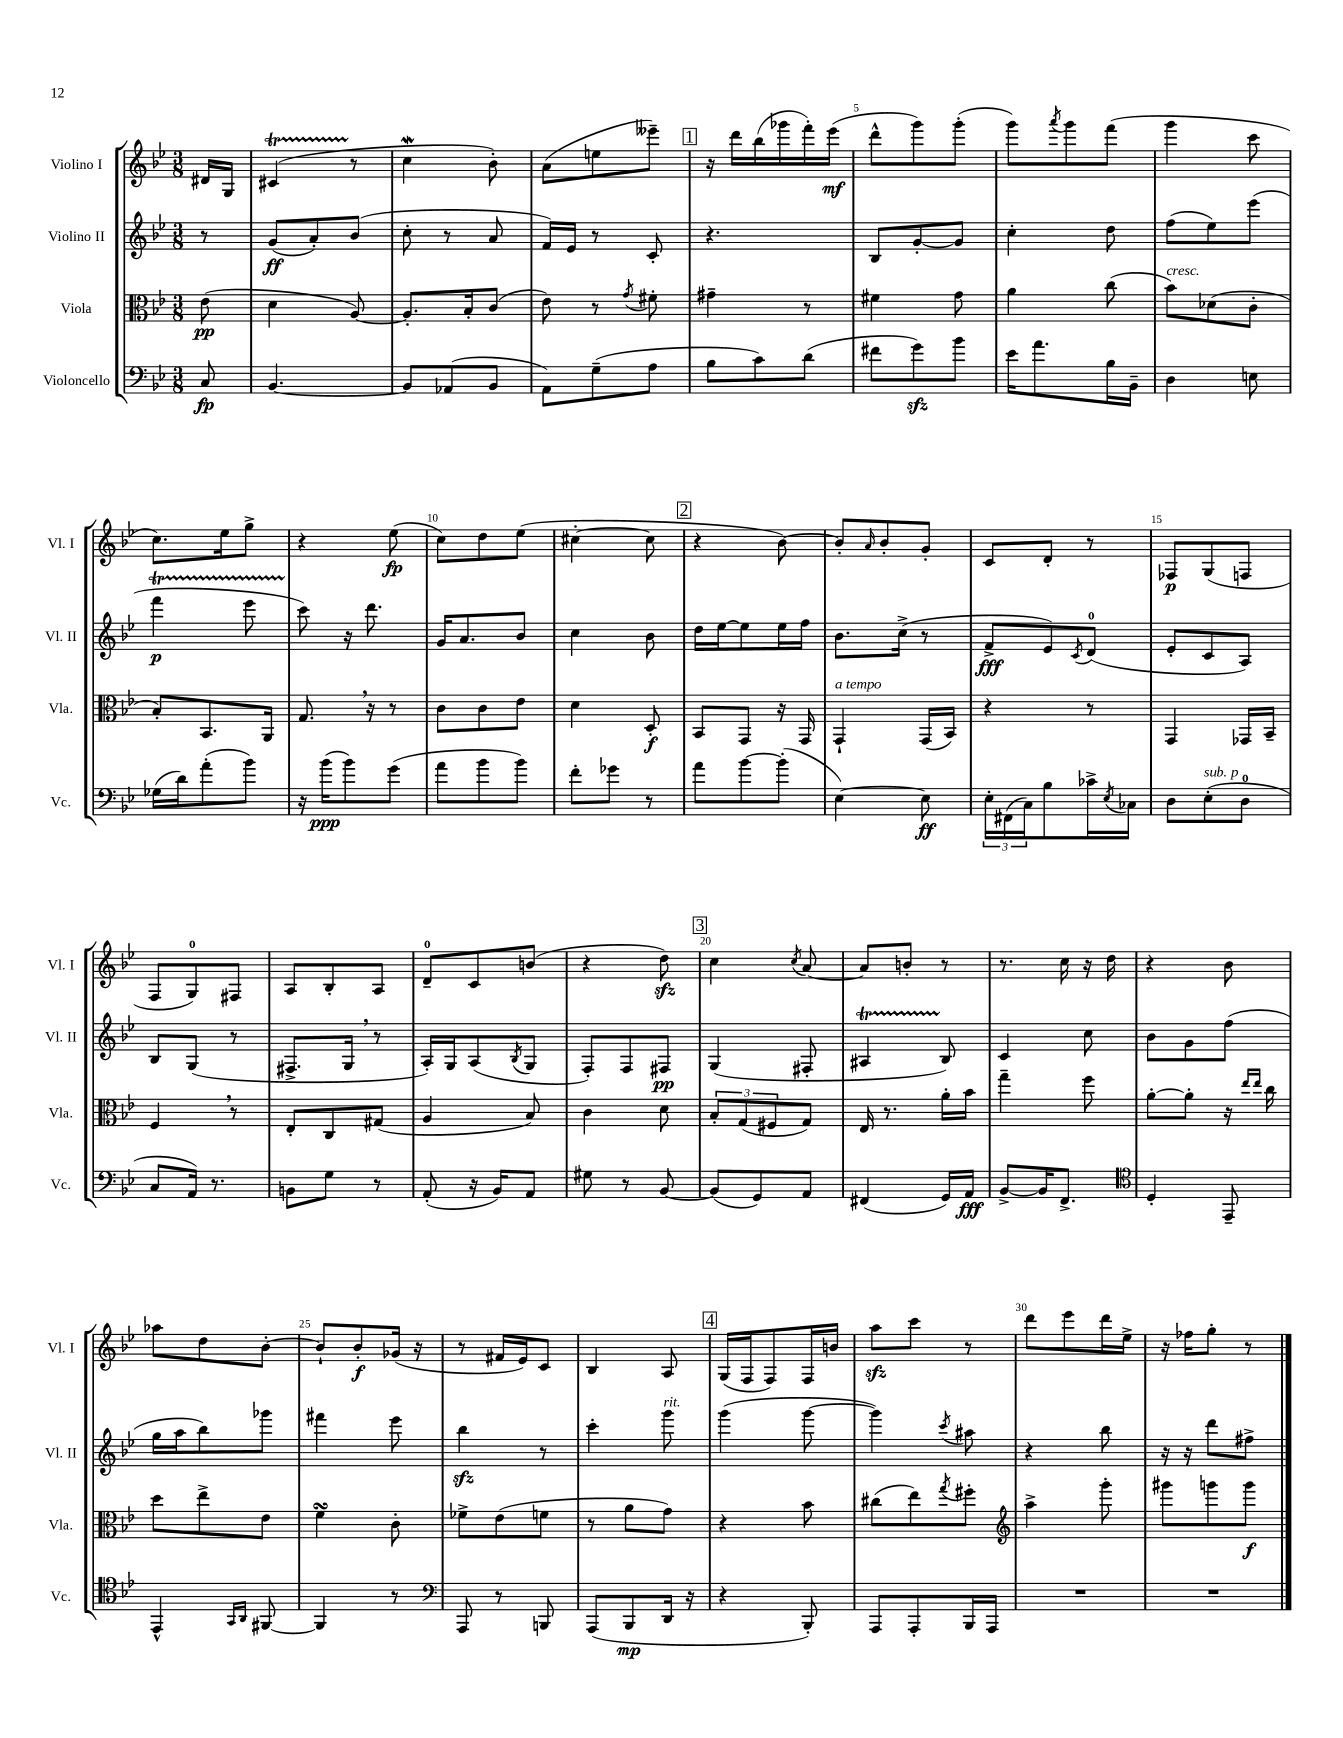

**kern	**dynam	**kern	**dynam	**kern	**dynam	**kern	**dynam
*part4	*part4	*part3	*part3	*part2	*part2	*part1	*part1
*staff4	*staff4	*staff3	*staff3	*staff2	*staff2	*staff1	*staff1
*I"Violoncello	*	*I"Viola	*	*I"Violino II	*	*I"Violino I	*
*I'Vc.	*	*I'Vla.	*	*I'Vl. II	*	*I'Vl. I	*
*clefF4	*	*clefC3	*	*clefG2	*	*clefG2	*
*k[b-e-]	*	*k[b-e-]	*	*k[b-e-]	*	*k[b-e-]	*
*M3/8	*	*M3/8	*	*M3/8	*	*M3/8	*
=	=	=	=	=	=	=	=
8C/	fp	(8e-\	pp	8r	.	16d#X/LL	.
.	.	.	.	.	.	16G/JJ	.
=1	=1	=1	=1	=1	=1	=1	=1
[4.BB-/	.	4d\	.	(8g/L	ff	(4c#Xt/	.
.	.	.	.	8a'/)	.	.	.
.	.	[8A/)	.	(8b-/J	.	8r	.
=2	=2	=2	=2	=2	=2	=2	=2
8BB-/L]	.	8.A'/L]	.	8cc'\	.	4ccW\	.
(8AA-X/	.	.	.	8r	.	.	.
.	.	16B-'/k	.	.	.	.	.
8BB-/J	.	(8c/J	.	8a/	.	8b-'\)	.
=3	=3	=3	=3	=3	=3	=3	=3
8AA\L)	.	8e-\)	.	16f/LL)	.	(8a\L	.
.	.	.	.	16e-/JJ	.	.	.
(8G~\	.	8r	.	8r	.	8een\	.
.	.	8qg/	.	.	.	.	.
8A\J	.	8f#X'\	.	8c'/	.	8eee--X~\J)	.
!!LO:REH:place=s1:t=1
=4	=4	=4	=4	=4	=4	=4	=4
8B-\L	.	4g#X~\	.	4.r	.	16r	.
.	.	.	.	.	.	16ddd\LL	.
8c\)	.	.	.	.	.	(16bb-\	.
.	.	.	.	.	.	16ggg-X\	.
(8d\J	.	8r	.	.	.	16fff'\)	.
.	.	.	.	.	.	(16eee-\JJ	mf
=5	=5	=5	=5	=5	=5	=5	=5
8f#X\L	.	4f#X\	.	8B-/L	.	8ddd^^\L	.
8gzz\)	.	.	.	[8g'/	.	8ggg\)	.
8b-\J	.	8g\	.	8g/J]	.	(8ggg'\J	.
=6	=6	=6	=6	=6	=6	=6	=6
16e-\KL	.	4a\	.	4cc'\	.	8ggg\L)	.
8.a\	.	.	.	.	.	.	.
.	.	.	.	.	.	8qaaa/	.
.	.	.	.	.	.	8ggg\	.
16B-\L	.	(8cc\	.	8dd\	.	(8fff\J	.
16BB-~\JJ	.	.	.	.	.	.	.
=7	=7	=7	=7	=7	=7	=7	=7
!	!	!LO:TX:a:i:t=cresc.	!	!	!	!	!
4D\	.	8b-\L)	.	(8ff\L	.	4ggg\	.
.	.	(8d-X\	.	8ee-\)	.	.	.
8En\	.	8c'\J	.	(8eee-\J	.	8ccc\	.
!!LO:LB:g=z
=8	=8	=8	=8	=8	=8	=8	=8
(16G-X\LL	.	8B-'/L)	.	4fffT\	p	8.cc\L)	.
16d\J)	.	.	.	.	.	.	.
(8a'\	.	8.BB-/	.	.	.	.	.
.	.	.	.	.	.	16ee-\k	.
8b-\J)	.	.	.	8eee-TTT\	.	8gg^\J	.
.	.	16AA/Jk	.	.	.	.	.
=9	=9	=9	=9	=9	=9	=9	=9
16r	.	8.G,/	.	8ccc\)	.	4r	.
(16b-\KL	ppp	.	.	.	.	.	.
8b-\)	.	.	.	16r	.	.	.
.	.	16r	.	8.ddd\	.	.	.
(8g\J	.	8r	.	.	.	(8ee-\	fp
=10	=10	=10	=10	=10	=10	=10	=10
8a\L	.	8c\L	.	16g/KL	.	8cc\L)	.
.	.	.	.	8.a/	.	.	.
8b-\	.	8c\	.	.	.	8dd\	.
8b-\J)	.	8e-\J	.	8b-/J	.	(8ee-\J	.
=11	=11	=11	=11	=11	=11	=11	=11
8f'\L	.	4d\	.	4cc\	.	[4cc#X'\	.
8g-X\J	.	.	.	.	.	.	.
8r	.	8D'/	f	8b-\	.	8cc#\]	.
!!LO:REH:place=s1:t=2
=12	=12	=12	=12	=12	=12	=12	=12
8a\L	.	8BB-/L	.	16dd\LL	.	4r	.
.	.	.	.	[16ee-\J	.	.	.
[8b-\	.	8GG/J	.	8ee-\]	.	.	.
(8b-'\J]	.	16r	.	16ee-\L	.	[8b-\)	.
.	.	16GG/	.	16ff\JJ	.	.	.
=13	=13	=13	=13	=13	=13	=13	=13
!	!	!LO:TX:a:i:t=a tempo	!	!	!	!	!
[4E-\)	.	4GG`/	.	8.b-\L	.	8b-'/L]	.
.	.	.	.	.	.	16qqa/	.
.	.	.	.	.	.	8b-'/	.
.	.	.	.	(16cc^\Jk	.	.	.
8E-\]	ff	(16GG/LL	.	8r	.	8g'/J	.
.	.	16BB-/JJ)	.	.	.	.	.
=14	=14	=14	=14	=14	=14	=14	=14
24E-'\LL	.	4r	.	8f^/L	fff	8c/L	.
(24FF#X\	.	.	.	.	.	.	.
24C\J)	.	.	.	.	.	.	.
8B-\	.	.	.	8e-/)	.	8d'/J	.
.	.	.	.	8qc/	.	.	.
16c-X^\L	.	8r	.	(8d/J	.	8r	.
8qE-/	.	.	.	.	.	.	.
16C-X\JJ	.	.	.	.	.	.	.
=15	=15	=15	=15	=15	=15	=15	=15
8D\L	.	4GG/	.	8e-'/L	.	8F-X/L	p
!LO:TX:a:i:t=sub. p	!	!	!	!	!	!	!
(8E-'\	.	.	.	8c/	.	(8G/	.
8D\J	.	16GG-X/LL	.	8A/J)	.	8Fn/J	.
.	.	16BB-~/JJ	.	.	.	.	.
!!LO:LB:g=z
=16	=16	=16	=16	=16	=16	=16	=16
8C/L	.	4F,/	.	8B-/L	.	8F/L	.
16AA/Jk)	.	.	.	(8G/J	.	8G/)	.
8.r	.	.	.	.	.	.	.
.	.	8r	.	8r	.	8F#X/J	.
=17	=17	=17	=17	=17	=17	=17	=17
8BBn\L	.	8E-'/L	.	8.F#X^/L	.	8A/L	.
8G\J	.	8C/	.	.	.	8B-'/	.
.	.	.	.	16G,/Jk	.	.	.
8r	.	(8G#X/J	.	8r	.	8A/J	.
=18	=18	=18	=18	=18	=18	=18	=18
(8AA'/	.	4A/	.	16A'/LL)	.	8d~/L	.
.	.	.	.	16G/J	.	.	.
16r	.	.	.	(8A/	.	8c/	.
16BB-/KL)	.	.	.	.	.	.	.
.	.	.	.	8qB-/	.	.	.
8AA/J	.	8B-/)	.	8G/J	.	(8bn/J	.
=19	=19	=19	=19	=19	=19	=19	=19
8G#X\	.	4c\	.	8F'/L)	.	4r	.
8r	.	.	.	8F/	.	.	.
[8BB-/	.	8d\	.	8F#X/J	pp	8ddzz\)	.
!!LO:REH:place=s1:t=3
=20	=20	=20	=20	=20	=20	=20	=20
(8BB-/L]	.	12B-'/L	.	(4G/	.	4cc\	.
.	.	(12G/	.	.	.	.	.
8GG/)	.	.	.	.	.	.	.
.	.	12F#X/	.	.	.	.	.
.	.	.	.	.	.	8qcc/	.
8AA/J	.	8G/J)	.	8F#X'/	.	[8a/	.
=21	=21	=21	=21	=21	=21	=21	=21
(4FF#X/	.	16E-/	.	4A#Xt/	.	8a/L]	.
.	.	8.r	.	.	.	.	.
.	.	.	.	.	.	8bn'/J	.
16GG/LL)	.	16a'\LL	.	8B-/)	.	8r	.
16AA/JJ	fff	16b-\JJ	.	.	.	.	.
=22	=22	=22	=22	=22	=22	=22	=22
[8BB-^/L	.	4gg~\	.	4c/	.	8.r	.
16BB-/K]	.	.	.	.	.	.	.
8.FF^/J	.	.	.	.	.	16cc\	.
.	.	8ff\	.	8cc\	.	16r	.
.	.	.	.	.	.	16dd\	.
=23	=23	=23	=23	=23	=23	=23	=23
*clefC4	*	*	*	*	*	*	*
4D'/	.	[8a'\L	.	8b-\L	.	4r	.
.	.	8a'\J]	.	8g\	.	.	.
8EE-~/	.	16r	.	(8ff\J	.	8b-\	.
.	.	16qqee-/LL	.	.	.	.	.
.	.	16qqee-/JJ	.	.	.	.	.
.	.	16cc\	.	.	.	.	.
!!LO:LB:g=z
=24	=24	=24	=24	=24	=24	=24	=24
4EE-^^/	.	8dd\L	.	16gg\LL	.	8aa-X\L	.
.	.	.	.	16aa\J	.	.	.
.	.	8ee-^\	.	8bb-\)	.	8dd\	.
16qqGG/LL	.	.	.	.	.	.	.
16qqAA/JJ	.	.	.	.	.	.	.
[8FF#X/	.	8e-\J	.	8ggg-X\J	.	[8b-'\J	.
=25	=25	=25	=25	=25	=25	=25	=25
4FF#/]	.	4fsSSS\	.	4fff#X\	.	8b-`/L]	.
.	.	.	.	.	.	8b-'/	f
8r	.	8c'\	.	8eee-\	.	(16g-X/Jk	.
.	.	.	.	.	.	16r	.
=26	=26	=26	=26	=26	=26	=26	=26
*clefF4	*	*	*	*	*	*	*
8AAA/	.	8f-X^\L	.	4bb-zz\	.	8r	.
8r	.	(8e-\	.	.	.	16f#X/LL	.
.	.	.	.	.	.	16e-/J)	.
8BBBn/	.	8fn\J	.	8r	.	8c/J	.
=27	=27	=27	=27	=27	=27	=27	=27
(8AAA/L	.	8r	.	4ccc'\	.	4B-/	.
8BBB-/	mp	8a\L	.	.	.	.	.
!	!	!	!	!LO:TX:a:i:t=rit.	!	!	!
16DD/Jk	.	8g\J)	.	8ggg\	.	8A/	.
16r	.	.	.	.	.	.	.
!!LO:REH:place=s1:t=4
=28	=28	=28	=28	=28	=28	=28	=28
4r	.	4r	.	(4ggg\	.	(16G/LL	.
.	.	.	.	.	.	16F/J	.
.	.	.	.	.	.	8F/)	.
8BBB-'/)	.	8b-\	.	[8ggg\	.	16F/L	.
.	.	.	.	.	.	16bn/JJ	.
=29	=29	=29	=29	=29	=29	=29	=29
8AAA/L	.	(8cc#X\L	.	4ggg\])	.	8aazz\L	.
8AAA'/	.	8ee-\)	.	.	.	8ccc\J	.
.	.	8qgg/	.	8qccc/	.	.	.
16BBB-/L	.	8ff#X'\J	.	8aa#X\	.	8r	.
16AAA/JJ	.	.	.	.	.	.	.
=30	=30	=30	=30	=30	=30	=30	=30
*	*	*clefG2	*	*	*	*	*
4.r	.	4aa^\	.	4r	.	8ddd\L	.
.	.	.	.	.	.	8eee-\	.
.	.	8ggg'\	.	8bb-\	.	16ddd\L	.
.	.	.	.	.	.	16ee-^\JJ	.
=31	=31	=31	=31	=31	=31	=31	=31
4.r	.	8ggg#X\L	.	16r	.	16r	.
.	.	.	.	16r	.	16ff-X\KL	.
.	.	8gggn\	.	8ddd\L	.	8gg'\J	.
.	.	8ggg\J	f	8ff#X^\J	.	8r	.
==	==	==	==	==	==	==	==
*-	*-	*-	*-	*-	*-	*-	*-
